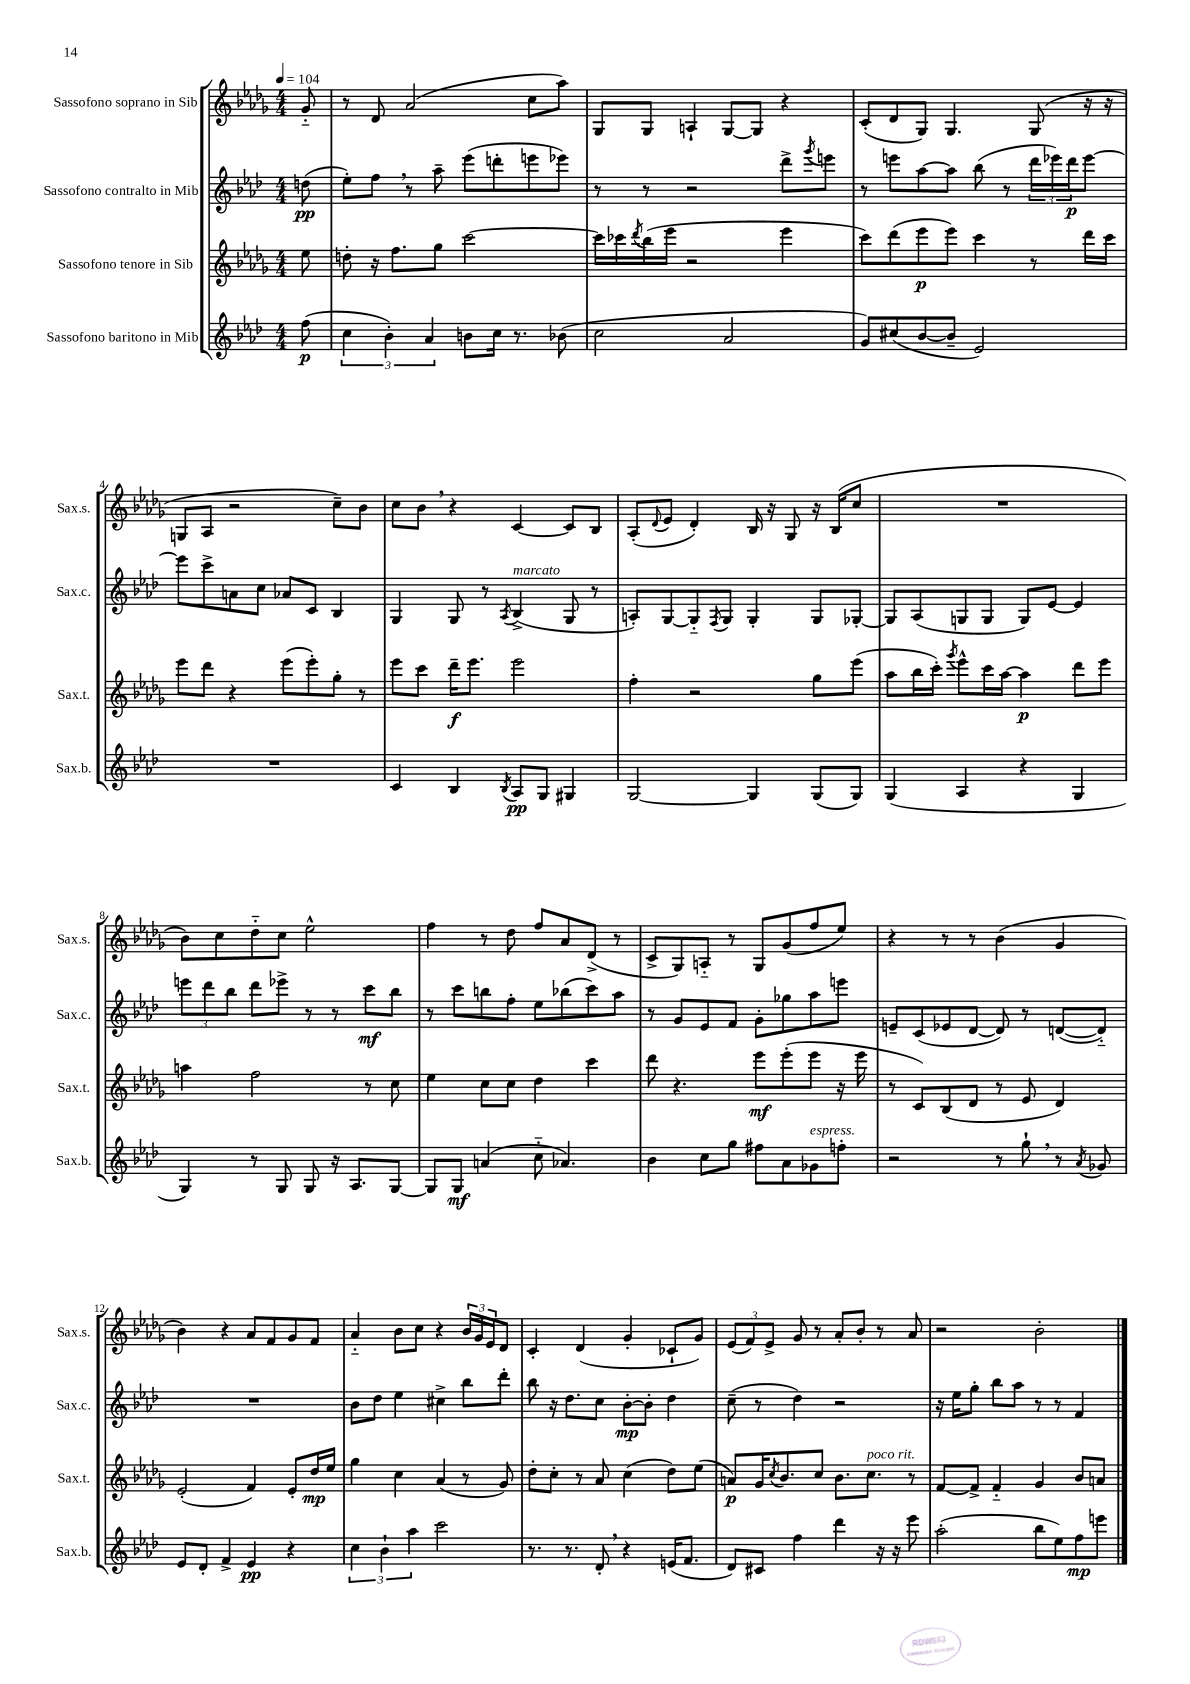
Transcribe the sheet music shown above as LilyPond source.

<<
\new StaffGroup <<
\new Staff = "s0" \with { instrumentName = "Sassofono soprano in Sib" shortInstrumentName = "Sax.s." } {
    \clef treble \key des \major \numericTimeSignature \time 4/4 \partial 8 \tempo 4 = 104
    ges'8-_ |
    r8 des'8 aes'2( c''8 aes''8) |
    ges8 ges8 a4-! ges8~ ges8 r4 |
    c'8-.( des'8 ges8) ges4. ges8( r16 r16 |
    g8 aes8 r2 c''8--) bes'8 |
    c''8 bes'8 \breathe r4 c'4~ c'8 bes8 |
    aes8-.( \appoggiatura { des'8 } ees'8 des'4-.) bes16 r16 ges8 r16 bes16( c''8 |
    R1 |
    bes'8) c''8 des''8-_ c''8 ees''2-^ |
    f''4 r8 des''8 f''8 aes'8 des'8->( r8 |
    c'8-> ges8) a8-_ r8 ges8 ges'8( f''8 ees''8) |
    r4 r8 r8 bes'4( ges'4 |
    bes'4) r4 aes'8 f'8 ges'8 f'8 |
    aes'4-_ bes'8 c''8 r4 \tuplet 3/2 { bes'16 ges'16 ees'16 } des'8 |
    c'4-. des'4( ges'4-. ces'8-! ges'8) |
    \tuplet 3/2 { ees'8( f'8) ees'8-> } ges'8 r8 aes'8-. bes'8-. r8 aes'8 |
    r2 bes'2-. \bar "|." |
}
\new Staff = "s1" \with { instrumentName = "Sassofono contralto in Mib" shortInstrumentName = "Sax.c." } {
    \clef treble \key aes \major \numericTimeSignature \time 4/4 \partial 8
    d''8\pp( |
    ees''8-.) f''8 \breathe r8 aes''8-- ees'''8( d'''8-. e'''8 ees'''8) |
    r8 r8 r2 des'''8-> \acciaccatura { g'''8 } e'''8 |
    r8 e'''8 aes''8~ aes''8 bes''8( r8 \tuplet 3/2 { des'''16 ees'''16) des'''16\p } ees'''8~ |
    ees'''8 c'''8-> a'8 c''8 aes'8 c'8 bes4 |
    g4 g8 r8 \acciaccatura { aes8 } bes4->^\markup { \italic "marcato" }( g8 r8 |
    a8-.) g8~ g8-_ \acciaccatura { f8 } g8 g4-. g8 ges8~-. |
    ges8 aes8( g8 g8 g8) ees'8~ ees'4 |
    \tuplet 3/2 { e'''8 des'''8 bes''8 } des'''8 ees'''8-> r8 r8 c'''8\mf bes''8 |
    r8 c'''8 b''8 f''8-. ees''8 bes''8( c'''8) aes''8 |
    r8 g'8 ees'8 f'8 g'8-. ges''8 aes''8 e'''8 |
    e'8-- c'8( ees'8 des'8~ des'8) r8 d'8~( d'8-_) |
    R1 |
    bes'8 des''8 ees''4 cis''4-> bes''8 des'''8-. |
    bes''8 r16 des''8. c''8 bes'8~-.\mp bes'8-. des''4 |
    c''8--( r8 des''4) r2 |
    r16 ees''16 g''8-. bes''8 aes''8 r8 r8 f'4 \bar "|." |
}
\new Staff = "s2" \with { instrumentName = "Sassofono tenore in Sib" shortInstrumentName = "Sax.t." } {
    \clef treble \key des \major \numericTimeSignature \time 4/4 \partial 8
    ees''8 |
    d''8-. r16 f''8. ges''8 c'''2~ |
    c'''16 ces'''16 \acciaccatura { des'''8 } bes''16( ees'''16 r2 ees'''4 |
    c'''8) des'''8( ees'''8\p ees'''8) c'''4 r8 des'''16 c'''16 |
    ees'''8 des'''8 r4 ees'''8( ees'''8-.) ges''8-. r8 |
    ees'''8 c'''8 des'''16--\f ees'''8. ees'''2 |
    f''4-. r2 ges''8 ees'''8( |
    aes''8 bes''16 c'''16-.) \acciaccatura { ges'''8 } ees'''8-^ c'''16 aes''16~ aes''4\p des'''8 ees'''8 |
    a''4 f''2 r8 c''8 |
    ees''4 c''8 c''8 des''4 c'''4 |
    des'''8 r4. ees'''8\mf ees'''8-.( ees'''8 r16 ees'''16 |
    r8 c'8) bes8( des'8 r8 ees'8 des'4) |
    ees'2-.( f'4) ees'8-. des''16\mp ees''16 |
    ges''4 c''4 aes'4( r8 ges'8) |
    des''8-. c''8-. r8 aes'8 c''4( des''8) ees''8( |
    a'8\p) ges'16 \acciaccatura { c''8 } bes'8. c''8 bes'8. c''8.^\markup { \italic "poco rit." } r8 |
    f'8~ f'8-> f'4-_ ges'4 bes'8 a'8 \bar "|." |
}
\new Staff = "s3" \with { instrumentName = "Sassofono baritono in Mib" shortInstrumentName = "Sax.b." } {
    \clef treble \key aes \major \numericTimeSignature \time 4/4 \partial 8
    f''8\p( |
    \tuplet 3/2 { c''4 bes'4-.) aes'4 } b'8 c''16 r8. bes'8( |
    c''2 aes'2 |
    g'8) cis''8( bes'8~ bes'8-- ees'2) |
    R1 |
    c'4 bes4 \acciaccatura { bes8 } aes8\pp g8 gis4 |
    g2~ g4 g8( g8) |
    g4( aes4 r4 g4 |
    g4) r8 g8 g8 r16 aes8. g8~ |
    g8 g8\mf a'4( c''8-_ aes'4.) |
    bes'4 c''8 g''8 fis''8 aes'8 ges'8^\markup { \italic "espress." } f''8-. |
    r2 r8 g''8-! \breathe r8 \acciaccatura { aes'8 } ges'8 |
    ees'8 des'8-. f'4-> ees'4\pp r4 |
    \tuplet 3/2 { c''4 bes'4-! aes''4 } c'''2 |
    r8. r8. des'8-. \breathe r4 e'16( f'8. |
    des'8) cis'8 f''4 des'''4 r16 r16 ees'''8 |
    aes''2-.( bes''8 ees''8) f''8\mp e'''8 \bar "|." |
}
>>
>>
